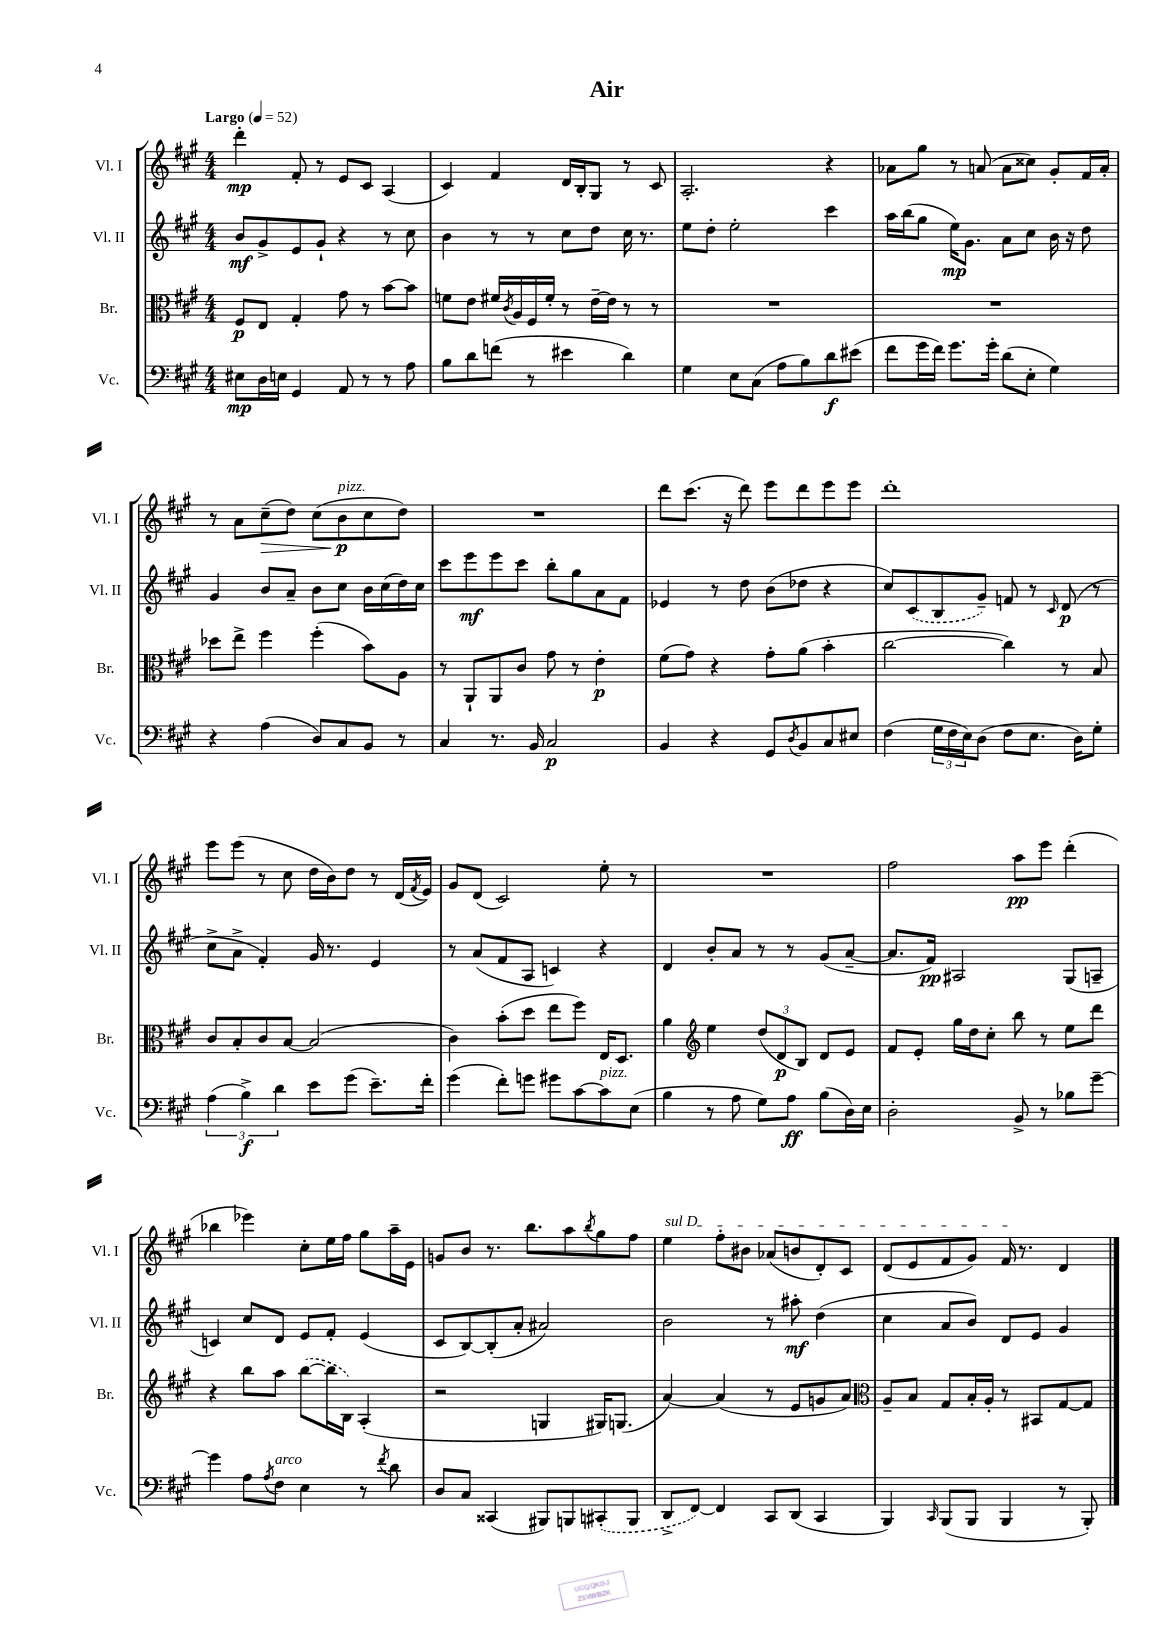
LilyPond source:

\header { title = "Air" }
<<
\new StaffGroup <<
\new Staff = "s0" \with { instrumentName = "Vl. I" shortInstrumentName = "Vl. I" } {
    \clef treble \key a \major \numericTimeSignature \time 4/4 \tempo "Largo" 4 = 52
    d'''4-.\mp fis'8-. r8 e'8 cis'8 a4( |
    cis'4) fis'4 d'16 b16-. gis8 r8 cis'8 |
    a2.-. r4 |
    aes'8 gis''8 r8 a'8( a'8 cisis''8) gis'8-. fis'16 a'16-. |
    r8 a'8 cis''8--\>( d''8) cis''8( b'8\p\!^\markup { \italic "pizz." } cis''8 d''8) |
    R1 |
    d'''8 cis'''8.( r16 d'''8) e'''8 d'''8 e'''8 e'''8 |
    d'''1-. |
    e'''8 e'''8( r8 cis''8 d''16 b'16) d''8 r8 d'16( \acciaccatura { fis'8 } e'16) |
    gis'8 d'8( cis'2) e''8-. r8 |
    R1 |
    fis''2 a''8\pp e'''8 d'''4-.( |
    bes''4 ees'''4) cis''8-. e''16 fis''16 gis''8 a''16-- e'16 |
    g'8 b'8 r8. b''8. a''8 \acciaccatura { b''8 } gis''8 fis''8 |
    \once \override TextSpanner.bound-details.left.text = \markup { \italic "sul D" } e''4\startTextSpan fis''8-. bis'8 aes'8( b'8 d'8-.) cis'8 |
    d'8( e'8 fis'8 gis'8) fis'16\stopTextSpan r8. d'4 \bar "|." |
}
\new Staff = "s1" \with { instrumentName = "Vl. II" shortInstrumentName = "Vl. II" } {
    \clef treble \key a \major \numericTimeSignature \time 4/4
    b'8\mf gis'8-> e'8 gis'8-! r4 r8 cis''8 |
    b'4 r8 r8 cis''8 d''8 cis''16 r8. |
    e''8 d''8-. e''2-. cis'''4 |
    a''16 b''16( gis''8 e''16\mp) gis'8. a'8 cis''8 b'16 r16 d''8 |
    gis'4 b'8 a'8-- b'8 cis''8 b'16 cis''16( d''16) cis''16 |
    cis'''8 e'''8\mf e'''8 cis'''8 b''8-. gis''8 a'8 fis'8 |
    ees'4 r8 d''8 b'8( des''8 r4 |
    cis''8) \once \slurDashed cis'8( b8 gis'8--) f'8 r8 \grace { cis'16 } d'8\p( r8 |
    cis''8-> a'8-> fis'4-.) gis'16 r8. e'4 |
    r8 a'8( fis'8 a8 c'4) r4 |
    d'4 b'8-. a'8 r8 r8 gis'8( a'8~-- |
    a'8. fis'16\pp) ais2 gis8( a8-- |
    c'4) cis''8 d'8 e'8 fis'8-. e'4( |
    cis'8 b8~) b8-.( a'8-. ais'2) |
    b'2 r8 ais''8-.\mf d''4( |
    cis''4 a'8 b'8) d'8 e'8 gis'4 \bar "|." |
}
\new Staff = "s2" \with { instrumentName = "Br." shortInstrumentName = "Br." } {
    \clef alto \key a \major \numericTimeSignature \time 4/4
    fis8\p e8 gis4-. gis'8 r8 b'8~ b'8 |
    f'8 e'8 fis'16 \acciaccatura { cis'8 } a16 fis16 fis'16-. r8 e'16~-- e'16 r8 r8 |
    R1 |
    R1 |
    des''8 e''8-> fis''4 fis''4-.( b'8) a8 |
    r8 a,8-! a,8 cis'8 gis'8 r8 e'4-.\p |
    fis'8( gis'8) r4 gis'8-. a'8( b'4-. |
    cis''2~ cis''4) r8 b8 |
    cis'8 b8-. cis'8 b8~ b2( |
    cis'4) b'8-.( d''8 e''8 fis''8) e16 d8. |
    a'4 \clef treble e''4 \tuplet 3/2 { d''8( d'8\p b8) } d'8 e'8 |
    fis'8 e'8-. gis''16 d''16 cis''8-. b''8 r8 e''8 d'''8 |
    r4 b''8 a''8 \once \slurDashed b''8~( b''16 b16) a4-.( |
    r2 g4 gis16) g8.( |
    a'4~) a'4( r8 e'8 g'8 a'8) |
    \clef alto a8-- b8 gis8 b16-. a16-. r8 bis,8 gis8~ gis8 \bar "|." |
}
\new Staff = "s3" \with { instrumentName = "Vc." shortInstrumentName = "Vc." } {
    \clef bass \key a \major \numericTimeSignature \time 4/4
    eis8\mp d16 e16 gis,4 a,8 r8 r8 a8 |
    b8 d'8 f'8( r8 eis'4 d'4) |
    gis4 e8 cis8( a8 b8) d'8\f eis'8( |
    fis'8 gis'16 fis'16) gis'8. gis'16-. d'8( e8-. gis4) |
    r4 a4( d8) cis8 b,8 r8 |
    cis4 r8. b,16 cis2\p |
    b,4 r4 gis,8 \acciaccatura { d8 } b,8 cis8 eis8 |
    fis4( \tuplet 3/2 { gis16 fis16 e16) } d8( fis8 e8. d16) gis8-. |
    \tuplet 3/2 { a4( b4->\f) d'4 } e'8 gis'8( e'8.--) fis'16-. |
    gis'4( fis'8-.) g'8 gis'8 cis'8~ cis'8^\markup { \italic "pizz." } e8( |
    b4 r8 a8 gis8) a8\ff b8( d16) e16 |
    d2-. b,8-> r8 bes8 gis'8~-- |
    gis'4 a8 \acciaccatura { a8 } fis8^\markup { \italic "arco" } e4 r8 \acciaccatura { fis'8 } d'8 |
    d8 cis8 cisis,4( bis,,8) b,,8 \once \slurDashed cis,8-.( b,,8 |
    d,8-> fis,8~) fis,4 cis,8 d,8( cis,4 |
    b,,4) \grace { cis,16 } b,,8( b,,8 b,,4 r8 b,,8-.) \bar "|." |
}
>>
>>
\layout { \context { \Score \remove "Bar_number_engraver" } }
